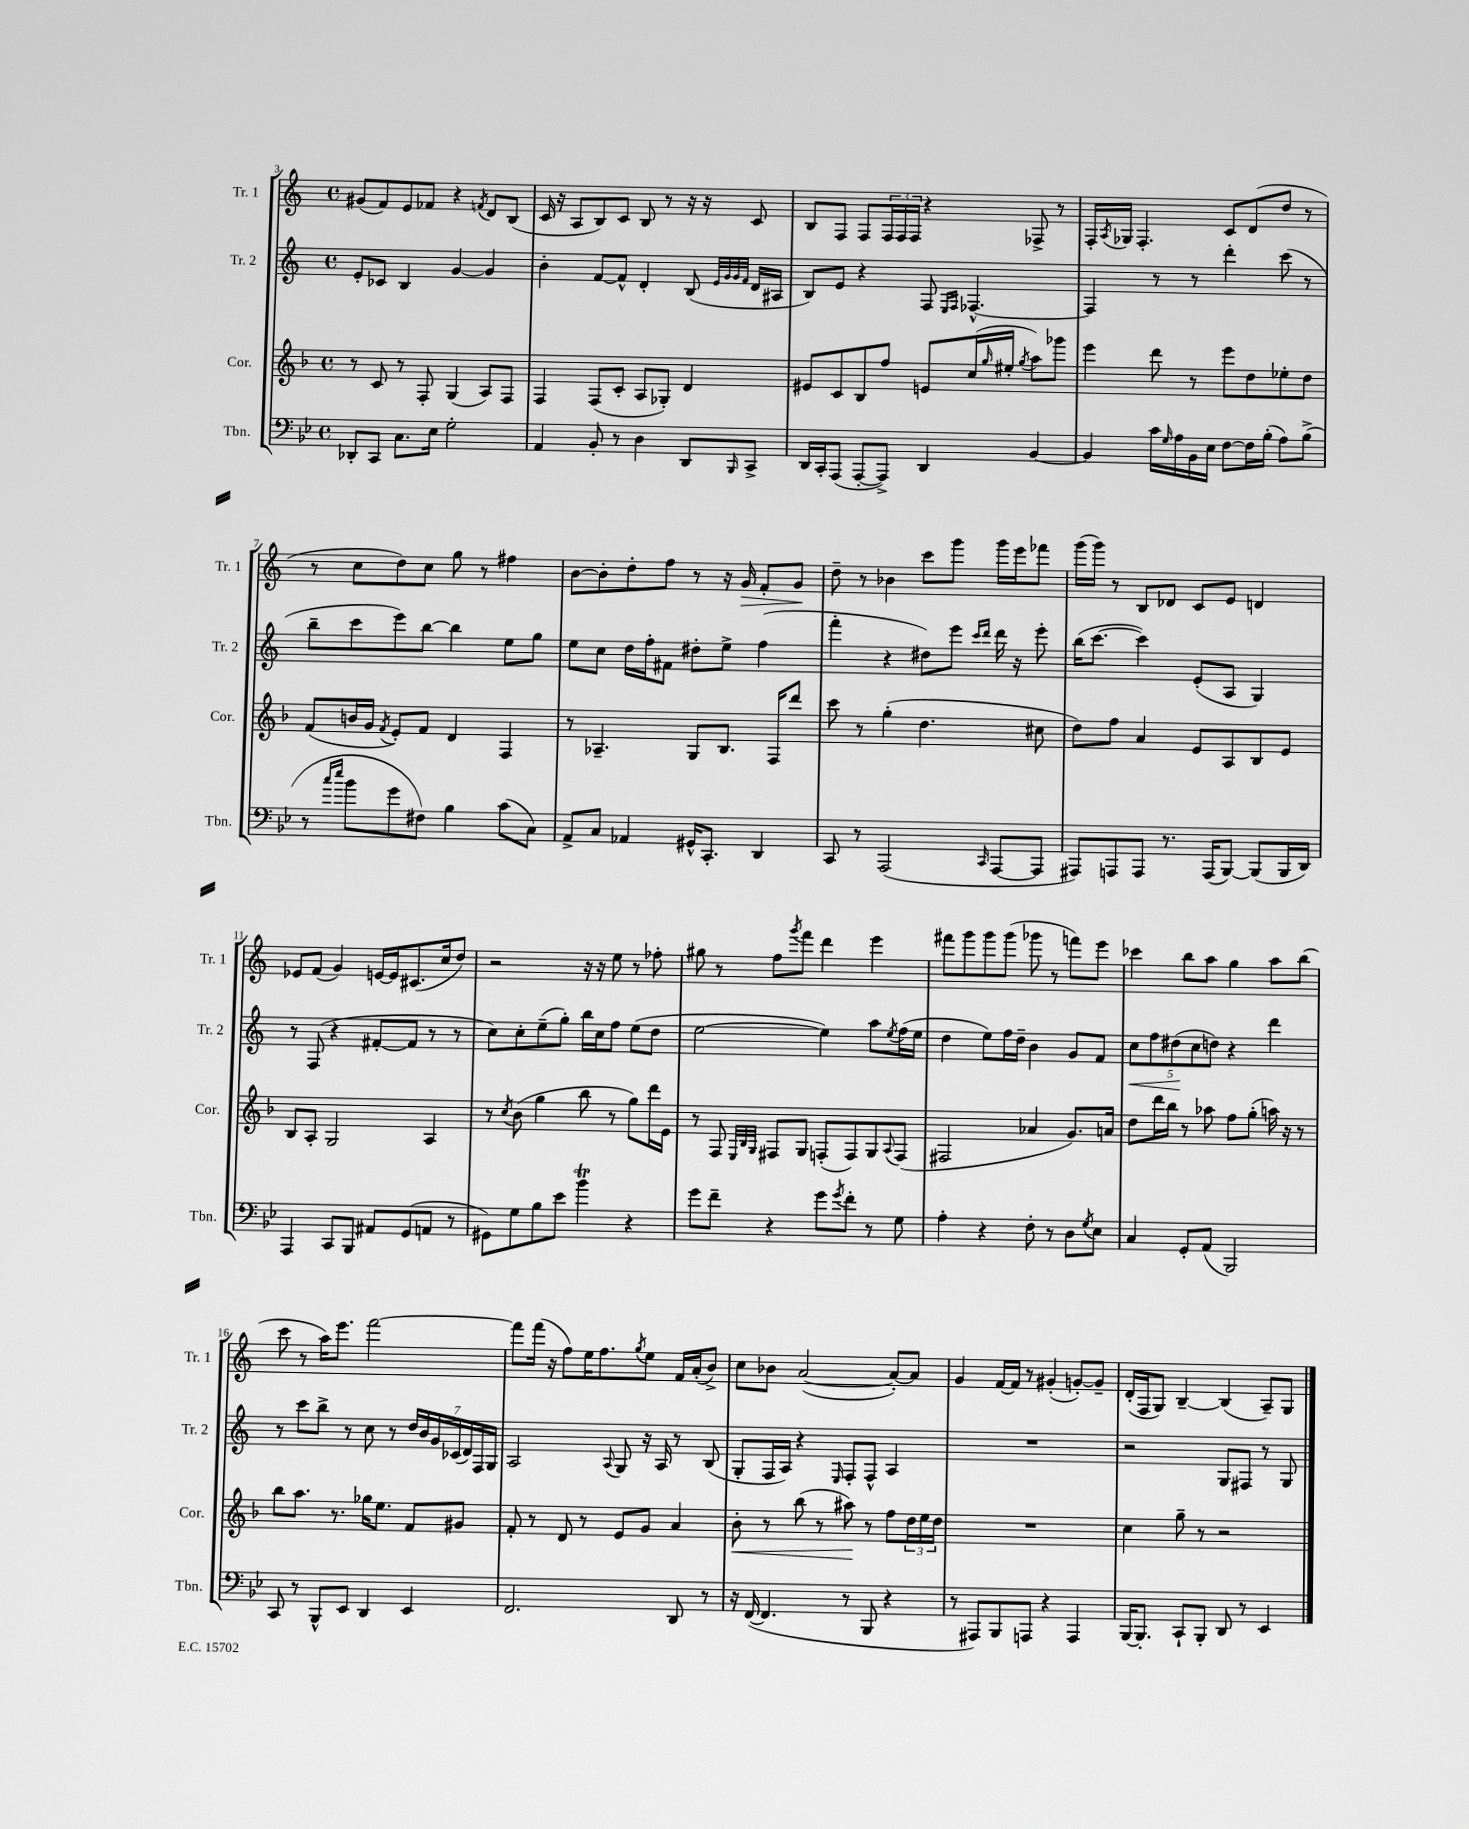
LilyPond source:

<<
\new StaffGroup <<
\new Staff = "s0" \with { instrumentName = "Tr. 1" shortInstrumentName = "Tr. 1" } {
    \clef treble \key c \major \defaultTimeSignature \time 4/4
    gis'8( f'8) e'8 fes'8 r4 \acciaccatura { f'8 } d'8 b8( |
    c'16 r16 a8 b8) c'8 b8 r8 r16 r16 c'8 |
    b8 f8 f8 \tuplet 3/2 { f16 f16 f16 } r4 fes8-> r8 |
    f16-. \acciaccatura { a8 } ges16 f4.-. c'8 d'8( d''8 r8 |
    r8 c''8 d''8) c''8 g''8 r8 fis''4 |
    b'8~ b'8-. d''8-. f''8 r8 r16 g'16\> f'8-. g'8\! |
    d''8-- r8 bes'4 c'''8 g'''8 g'''16 e'''16 fes'''8 |
    g'''16( g'''16) r8 b8 des'8 c'8 e'8 d'4 |
    ees'8 f'8( g'4) e'16~ e'16 cis'8.( c''16 d''8) |
    r2 r16 r16 e''8 r8 fes''8-. |
    gis''8 r8 f''8 \acciaccatura { g'''8 } f'''8 d'''4 e'''4 |
    fis'''8 g'''8 g'''8 g'''8( ges'''8 r8 f'''8) e'''8 |
    ces'''4 b''8 a''8 g''4 a''8 b''8( |
    c'''8 r8 a''16) e'''8. f'''2~ |
    f'''8 f'''16( r16 f''8) e''16 f''8. \acciaccatura { g''8 } e''8 f'16 a'16-.( b'8->) |
    c''8 bes'8 a'2~( a'8~-.) a'8 |
    g'4 f'16~ f'16 r8 gis'4-.( g'8~-.) g'8-- |
    d'16-.( f16 g8) b4~-- b4( a8--) g8 \bar "|." |
}
\new Staff = "s1" \with { instrumentName = "Tr. 2" shortInstrumentName = "Tr. 2" } {
    \clef treble \key c \major \defaultTimeSignature \time 4/4
    e'8-. ces'8 b4 g'4~ g'4 |
    b'4-. f'8~ f'8-^ d'4-. b8( \grace { e'32 g'32 g'32 f'32 } d'16 ais16 |
    b8) e'8 r4 f8 \grace { e16 f16 } fes4.~-^ |
    fes4 r8 r8 d'''4-. c'''8( r8 |
    b''8-- c'''8 e'''8) b''8~ b''4 e''8 g''8 |
    e''8 c''8 d''16 f''16-. fis'8 dis''8-. e''8-> f''4( |
    f'''4-. r4 dis''8) e'''8 \grace { c'''16 d'''16 } d'''16 r16 e'''8-. |
    b''16( c'''8.~ c'''4) e'8-.( a8 g4) |
    r8 f8( r4 fis'8~-. fis'8 r8 r8 |
    c''8) c''8-. e''8--( g''8-.) b''16 c''16 f''8 e''8( d''8 |
    e''2~ e''4) a''8 \acciaccatura { e''8 } f''16( e''16 |
    d''4 e''8) f''16 d''16-- b'4 g'8 f'8 |
    \tuplet 5/4 { c''8\< f''8 dis''8\!( c''8 d''8) } r4 d'''4 |
    r8 c'''8 b''8-> r8 c''8 r8 \tuplet 7/4 { d''16 b'16 g'16 ces'16( d'16) f16 g16 } |
    a2 \appoggiatura { a8 } g8 r16 a16 r8 b8( |
    g8-. f16 a16) r4 \grace { e16 } f8-. f8-^ a4 |
    R1 |
    r2 g8 fis8 r8 g8 \bar "|." |
}
\new Staff = "s2" \with { instrumentName = "Cor." shortInstrumentName = "Cor." } {
    \clef treble \key f \major \defaultTimeSignature \time 4/4
    r8 c'8 r8 f8-. g4( a8) f8 |
    f4 f8( c'8-. a8 ges8-.) d'4 |
    eis'8 c'8 bes8 f''8 e'8 c''16( \grace { g''16 } eis''16-. \acciaccatura { g''8 } a''8) ges'''8 |
    e'''4 d'''8 r8 e'''8 d''8 ees''8-. d''8 |
    f'8( b'16 g'16 \acciaccatura { f'8 } e'8-.) f'8 d'4 f4 |
    r8 aes4.-- g8 bes8. f16 d'''8 |
    c'''8 r8 g''4-.( d''4. cis''8 |
    d''8) f''8 a'4 e'8 a8 bes8 e'8 |
    bes8 a8-. g2 a4 |
    r8 \acciaccatura { c''8 } bes'8( g''4 bes''8 r8 g''8) d'''16 e'16 |
    r8 f8 \grace { e32 bes32 g32 } fis8 g8 f8-.( f8) g8 \appoggiatura { a8 } f8( |
    fis2 aes'4 g'8.) a'16 |
    d''8 d'''16 bes''16 r8 aes''8 f''8 g''8-.( a''16) r16 r8 |
    bes''8 a''8. r8. ges''16 e''8. f'8 gis'8 |
    f'8-. r8 d'8 r8 e'8 g'8 a'4 |
    bes'8-.\< r8 bes''8( r8 ais''8\!) r8 f''8 \tuplet 3/2 { d''16 e''16 d''16 } |
    R1 |
    c''4 g''8-- r8 r2 \bar "|." |
}
\new Staff = "s3" \with { instrumentName = "Tbn." shortInstrumentName = "Tbn." } {
    \clef bass \key bes \major \defaultTimeSignature \time 4/4
    des,8-. c,8 c8. ees16 g2-. |
    a,4 bes,8-. r8 d4 d,8 \grace { bes,,16 } c,8-> |
    d,16 c,16-. a,,8( a,,8~-. a,,8->) d,4 bes,4~ |
    bes,4 c'16 \grace { g16 } a16 bes,16 ees16 f8~ f16 bes16-.( a8) bes8->( |
    r8 \grace { c''16 ees''16 } bes'8 g'8 fis8) bes4 c'8( c8) |
    a,8-> c8 aes,4 gis,16-^ c,8.-. d,4 |
    c,8 r8 a,,2( \grace { c,16 } a,,8~ a,,8 |
    ais,,8) a,,8 a,,8 r8. a,,16( bes,,8~) bes,,8( bes,,16 d,16) |
    a,,4 c,8 bes,,8 ais,8 g,8( a,8 r8 |
    gis,8) g8 bes8 ees'8 bes'4\trill r4 |
    g'8 f'8-- r4 g'8 \acciaccatura { g'8 } f'8-. r8 g8 |
    a4-. r4 f8-. r8 d8 \acciaccatura { g8 } ees8 |
    c4 g,8-. a,8( bes,,2) |
    c,8 r8 bes,,8-^ ees,8 d,4 ees,4 |
    f,2. d,8 r8 |
    r16 f,16~( f,4. r8 bes,,8 r4 |
    r8 ais,,8) bes,,8 a,,8 r4 a,,4 |
    bes,,16~ bes,,8.-. c,8-! bes,,8-. d,8 r8 ees,4 \bar "|." |
}
>>
>>
\layout { \context { \Score currentBarNumber = #3 } }
